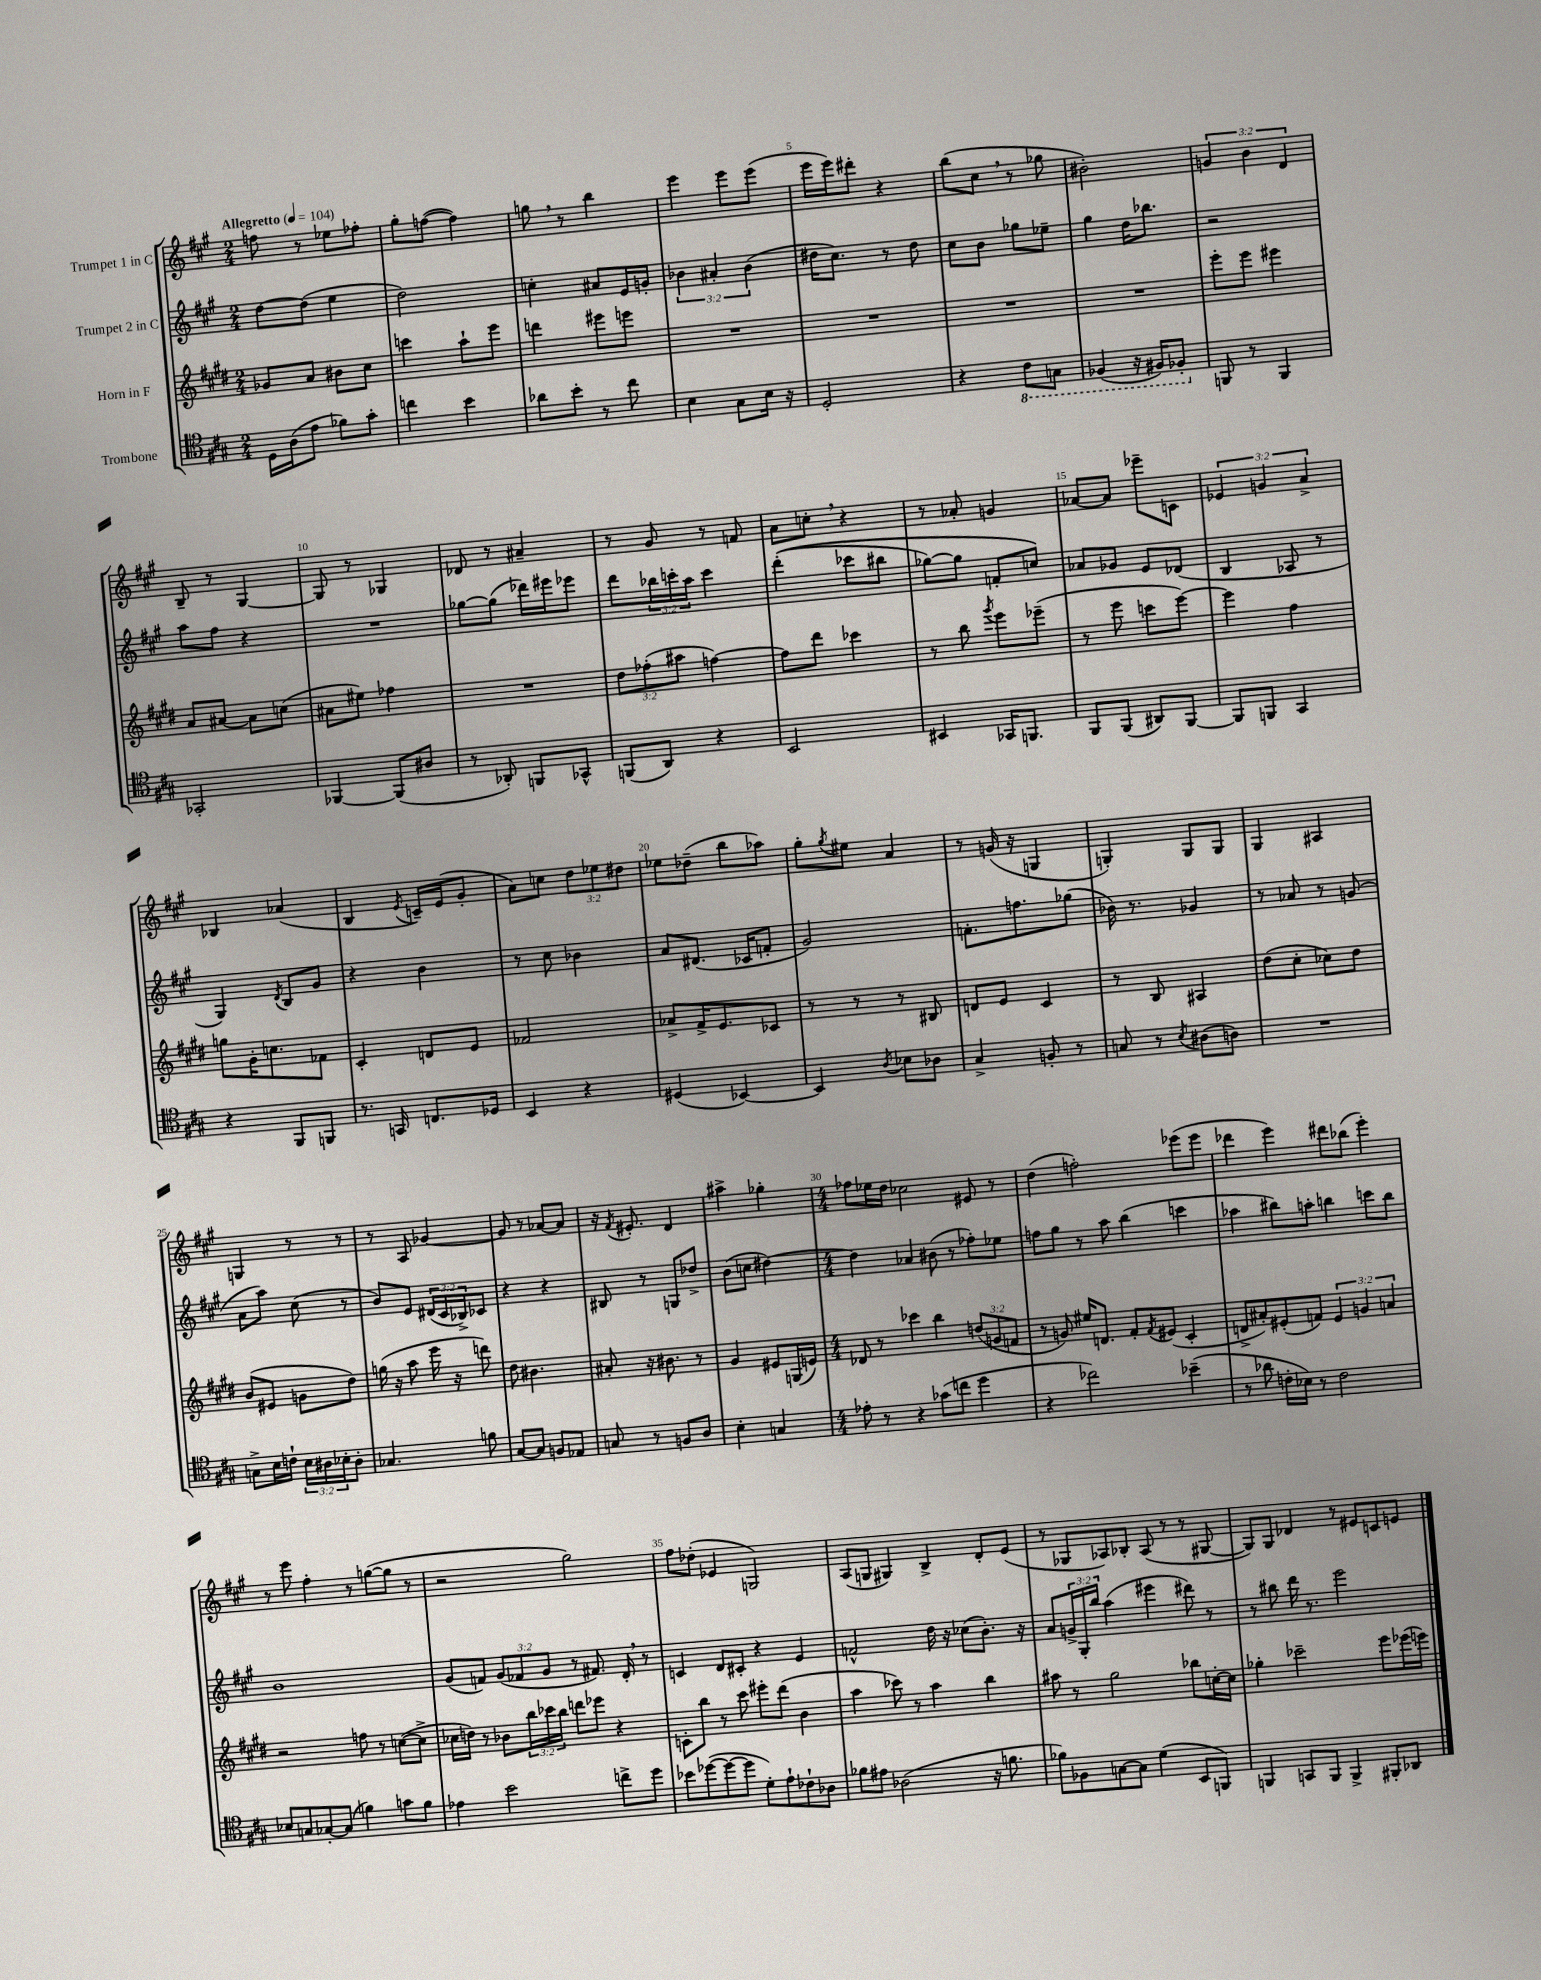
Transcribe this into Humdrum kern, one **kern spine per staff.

**kern	**kern	**kern	**kern
*part4	*part3	*part2	*part1
*staff4	*staff3	*staff2	*staff1
*I"Trombone	*I"Horn in F	*I"Trumpet 2 in C	*I"Trumpet 1 in C
*clefC4	*clefG2	*clefG2	*clefG2
*k[f#c#g#]	*k[f#c#g#d#]	*k[f#c#g#]	*k[f#c#g#]
*M2/4	*M2/4	*M2/4	*M2/4
*MM104	*MM104	*MM104	*MM104
=1	=1	=1	=1
!	!	!	!LO:TX:a:B:t=Allegretto
16D\LL	8g-X/L	[8dd\L	8ffn\
(16A\J	.	.	.
8e\J	8a/J	(8dd\J]	8r
8f-X\L)	8b#X\L	4ee\	8ee-X\L
8g#'\J	8cc#\J	.	8ff-X'\J
=2	=2	=2	=2
4ccn\	4cccn\	2dd\)	8gg#'\L
.	.	.	([8ffn\J
4b\	8aa`\L	.	4ff\])
.	8eee\J	.	.
=3	=3	=3	=3
8a-X\L	4dddn\	4ccn'\	8ggn,\
8b'\J	.	.	8r
8r	8eee#X\L	8a#X/L	4bb\
8cc#\	8eeen\J	16e/L	.
.	.	16gn'/JJ	.
=4	=4	=4	=4
4B\	2r	6b-X\	4eee\
.	.	6a#X'/	.
8G#\L	.	.	8eee\L
.	.	(6b-\	.
16B\Jk	.	.	(8eee\J
16r	.	.	.
=5	=5	=5	=5
2D'/	2r	16dd#X\KL	16eee\LL
.	.	8.cc#\J)	16eee\J)
.	.	.	8ddd#X'\J
.	.	8r	4r
.	.	8dd#\	.
=6	=6	=6	=6
4r	2r	8cc#\L	(8bb\L
.	.	8b\J	8cc#,\J
*8ba	*	*	*
8C#\L	.	8gg-X\L	8r
8GGn\J	.	8ee-X~\J	8gg-X\
=7	=7	=7	=7
(4FF-X/	2r	4gg#\	2b#X'\)
16r	.	16dd\KL	.
16FF#X/KL)	.	8.bb-X\J	.
8FF-X'/J	.	.	.
=8	=8	=8	=8
*X8ba	*	*	*
8FFn/	8eee'\L	2r	6gn/
8r	8eee\J	.	.
.	.	.	6b\
4FF/	4eee#X\	.	.
.	.	.	6d/
!!LO:LB:g=z
=9	=9	=9	=9
2GG-X'/	8a/L	8aa\L	8B~/
.	[8a#X/J	8ff#\J	8r
.	8a#\L]	4r	[4G#/
.	(8ccn\J	.	.
=10	=10	=10	=10
[4FF-X/	8a#X\L	2r	8G#/]
.	8ee#X\J)	.	8r
(8FF-/L]	4ff-X\	.	4G-X/
8A#X/J	.	.	.
=11	=11	=11	=11
8r	2r	[8gg-X\L	8d-X/
8AA-X'/)	.	(8gg-\J]	8r
8FFn/L	.	16ddd-X\LL)	4a#X~/
.	.	16eee#X\J	.
8GG-X^^/J	.	8eee-X\J	.
=12	=12	=12	=12
(8FFn/L	12dd#\L	8ddd\L	8r
.	(12ff-X'\	.	.
8AA/J)	.	24bb-X\L	8g#/
.	12aa#X\J	24cccn'\	.
.	.	24aa\JJ	.
4r	[4ffn\)	4ccc\	8r
.	.	.	8fn/
=13	=13	=13	=13
2BB/	8ff\L]	((4ddd'\	8a\L
.	8ddd#\J	.	8ccn',\J
.	4ccc-X\	8ccc-X\L	4r
.	.	8bb#X\J	.
=14	=14	=14	=14
4BB#X/	8r	[8gg-X\L)	8r
.	8bb\	8gg-\J]	8a-X'/
.	8qggg#/	.	.
16GG-X/KL	8eee\L	8fn'/L	4gn/
8.FFn/J	.	.	.
.	(8eee-X~\J	8ccn/J)	.
=15	=15	=15	=15
8FF#/L	8r	8a-X/L	[8a-X/L
(8FF#/J	8eee\	8g-X/J	8a-/J]
8AA#X/L)	8cccn\L	8e/L	8eee-X~\L
[8FF#/J	[8eee\J)	(8d-X/J	8cn\J
=16	=16	=16	=16
8FF#/L]	4eee\]	4B/	6e-X/
8FFn/J	.	.	.
.	.	.	6gn/
4GG#/	4ff#\	8A-X/	.
.	.	.	6a^/
.	.	8r	.
!!LO:LB:g=z
=17	=17	=17	=17
4r	8ggn\L	4G#/)	4B-X/
.	16g#'\K	.	.
.	8.ccn\	.	.
.	.	8qd/	.
8FF#/L	.	8B/L	(4a-X/
8FFn/J	8f-X\J	8g#/J	.
=18	=18	=18	=18
8.r	4c#'/	4r	4B/
16GGn/	.	.	.
.	.	.	8qe/
8.Cn/L	8dn/L	4b\	16cn~/LL)
.	.	.	(16e/J
.	8e/J	.	8g#'/J
16D-X/Jk	.	.	.
=19	=19	=19	=19
4BB/	2f-X/	8r	8a\L)
.	.	8cc#\	8ccn\J
4r	.	4b-X\	12dd\L
.	.	.	12ee-X\
.	.	.	12dd#X\J
=20	=20	=20	=20
(4D#X/	8a-X^/L	8a/L	8ee-X\L
.	16f#^/K	(8.d#X/J	(8dd-X~\J
.	8.e/	.	.
[4BB-X/)	.	.	8bb\L
.	.	16c-X/KL	.
.	8c-X/J	8fn'/J	8aa-X\J)
=21	=21	=21	=21
4BB-/]	8r	2g#/)	8gg#'\L
.	.	.	8qgg#/
.	8r	.	8ee#X\J
8qA/	.	.	.
8B-X\L	8r	.	4a/
8A-X\J	8B#X/	.	.
=22	=22	=22	=22
4G#^/	8dn/L	8.fn'\L	8r
.	8e/J	.	(16gn/
.	.	8.ffn\	16r
8Fn'/	4c#/	.	4Gn/
8r	.	(8gg-X\J	.
=23	=23	=23	=23
8Gn/	8r	16b-X\)	4Gn'/)
.	.	8.r	.
8r	8B/	.	.
8qB/	.	.	.
(8A#X\L	4A#X/	4g-X/	8G/L
8An\J)	.	.	8G/J
=24	=24	=24	=24
2r	(8dd#\L	8r	4G#/
.	8cc#'\J	8a-X/	.
.	8cc-X\L)	8r	4A#X/
.	8dd#\J	(8gn/	.
!!LO:LB:g=z
=25	=25	=25	=25
8Gn^\L	(8b/L	8a\L	4Gn/
16B\L	8e#X/J	8aa\J)	.
16cn`\JJ	.	.	.
24B\LL	8gn\L	(8cc#\	8r
24A#X\	.	.	.
24B-X'\J	.	.	.
8A#'\J	8dd#\J)	8r	8r
=26	=26	=26	=26
4.G-X/	(16ggn\	8b/L)	8r
.	16r	.	.
.	8aa\	8e/J	8A/
.	16eee\	(24d#X/LL	[4g-X/
.	.	24c#/	.
.	16r	.	.
.	.	24B-X^/J)	.
8fn\	8dddn\)	8c-X/J	.
=27	=27	=27	=27
[8G#/L	8dd#\	4r	8g-/]
8G#/J]	4.b#X\	.	8r
8Fn/L	.	4r	[8a-X/L
8E-X/J	.	.	8a-/J]
=28	=28	=28	=28
8Gn/	8a#X'/	8B#X/	16r
.	.	.	8qf#/
.	.	.	8.e#X'/
8r	16r	8r	.
.	8.b#X\	.	.
8Fn/L	.	8Gn/L	4d/
8A/J	8r	8dd-X^/J	.
=29	=29	=29	=29
4B'\	4g#/	(8b\L	4aa#X^\
.	.	8ccn\J	.
4Gn/	8e#X/L	[4dd#X\)	4gg-X'\
.	(16Gn/L	.	.
.	16en/JJ)	.	.
=30	=30	=30	=30
*M4/4	*M4/4	*M4/4	*M4/4
8e-X'\	8d-X/	4dd#\]	8ff-X\L
8r	8r	.	16ee-X\L
.	.	.	16dd\JJ
4r	4ccc-X\	4a-X/	2cc-X\
(8g-X\L	4bb\	(8b#X\	.
8ccn\J	.	8r	.
4dd\	(12ddn/L	8ff-X'\L)	8e#X/
.	12gn/	.	.
.	.	8ee-X\J	8r
.	12fn/J	.	.
=31	=31	=31	=31
4r	8r	8ffn\L	(4dd\
.	8gn/)	8gg#\J	.
2cc-X\)	16ee#X/KL	8r	2ffn'\)
.	8.dn/J	.	.
.	.	8aa\	.
.	8f#'/L	(4bb\	.
.	8qf#/	.	.
.	(8e#X/J	.	.
(4b-X~\	4c#'/	4cccn\	(8eee-X\L
.	.	.	8eee-\J
=32	=32	=32	=32
8r	8dn^/L	4aa-X\	4ddd-X\
8a-X\	8a#X'/)	.	.
16cn'\LL	(8e#X'/	8bb#X\L)	4eee\)
16B-X\JJ)	.	.	.
8r	8fn/J)	8aan'\J	.
2c\	6e#/	4bbn\	8ddd#X\L
.	.	.	(8bb-X\J
.	6gn/	.	.
.	.	8cccn\L	4eee'\)
.	6an/	.	.
.	.	8bb\J	.
!!LO:LB:g=z
=33	=33	=33	=33
8B-X/L	2r	1b	8r
8Gn/	.	.	8eee\
[8G-X'/	.	.	4ff#'\
(8G-/J]	.	.	.
4fn\)	8ffn\	.	8r
.	8r	.	([8ggn\L
8gn\L	([8ccn\L	.	8gg\J]
8f\J	8cc^\J]	.	8r
=34	=34	=34	=34
4e-X\	16cc-X\LL	(8g#/L	2r
.	16ddn\JJ)	.	.
.	8r	8fn/J)	.
2b\	8b-X\L	(12g#/L	.
.	.	12f-X/	.
.	24bb\L	.	.
.	24ccc-X\	12g#/J	.
.	24bb\JJ	.	.
.	8dddn\L	8r	2gg#\)
.	8eee-X\J	8.f#X/)	.
8ccn^\L	4r	.	.
.	.	16d',/	.
8dd\J	.	8r	.
=35	=35	=35	=35
8b-X\L	8cn'\L	4cn/	8ff#\L
([8dd-X\	8bb\J	.	(8dd-X'\J
8dd-\_	8r	8d/L	4e-X/
8dd-\J]	8ccc#\	8c#X'/J	.
8d'\L)	8eee#X'\L	4r	2Gn/)
8e`\	(8ddd#\J	.	.
8c-X`\	4b\	4e/	.
8A-X\J	.	.	.
=36	=36	=36	=36
8f-X\L	4aa\	2fn^^/	(8A/L
8e#X\J	.	.	8Gn/J
(2A-X\	8ccc-X\)	.	4G#X/)
.	8r	.	.
.	4aa\	16dd\	4B^/
.	.	16r	.
.	.	(8cc-X\L	.
16r	4bb\	8.b'\J)	8d'/L
8.fn\	.	.	.
.	.	.	(8e/J
.	.	16r	.
=37	=37	=37	=37
8f-X\L)	8aa#X\	8a/L	8r
8F-X\	8r	24gn^/L	8G-X/L
.	.	24G#'/	.
.	.	24bb/JJ	.
[8Gn\	2gg#\	(4aa\	8A-X/)
8G\J]	.	.	8B-X'/J
(4d\	.	4eee#X\	(8A-/
.	.	.	8r
8BB/L	8bb-X\L	8ddd#X\)	8r
8FFn/J)	[16ccn'\L	8r	[8G#X/
.	16cc\JJ]	.	.
=38	=38	=38	=38
4FFn/	4gg-X'\	8r	8G#/L])
.	.	8bb#X\	8G#/J
8GGn/L	2ccc-X~\	16ddd\	4d-X/
.	.	8.r	.
8FF/J	.	.	.
4FF^/	.	2eee\	8r
.	.	.	8e#X/L
8FF#X'/L	8eee\L	.	8cn/
8AA-X/J	(16eee-X\L	.	8en/J
.	16eeen\JJ)	.	.
==	==	==	==
*-	*-	*-	*-
